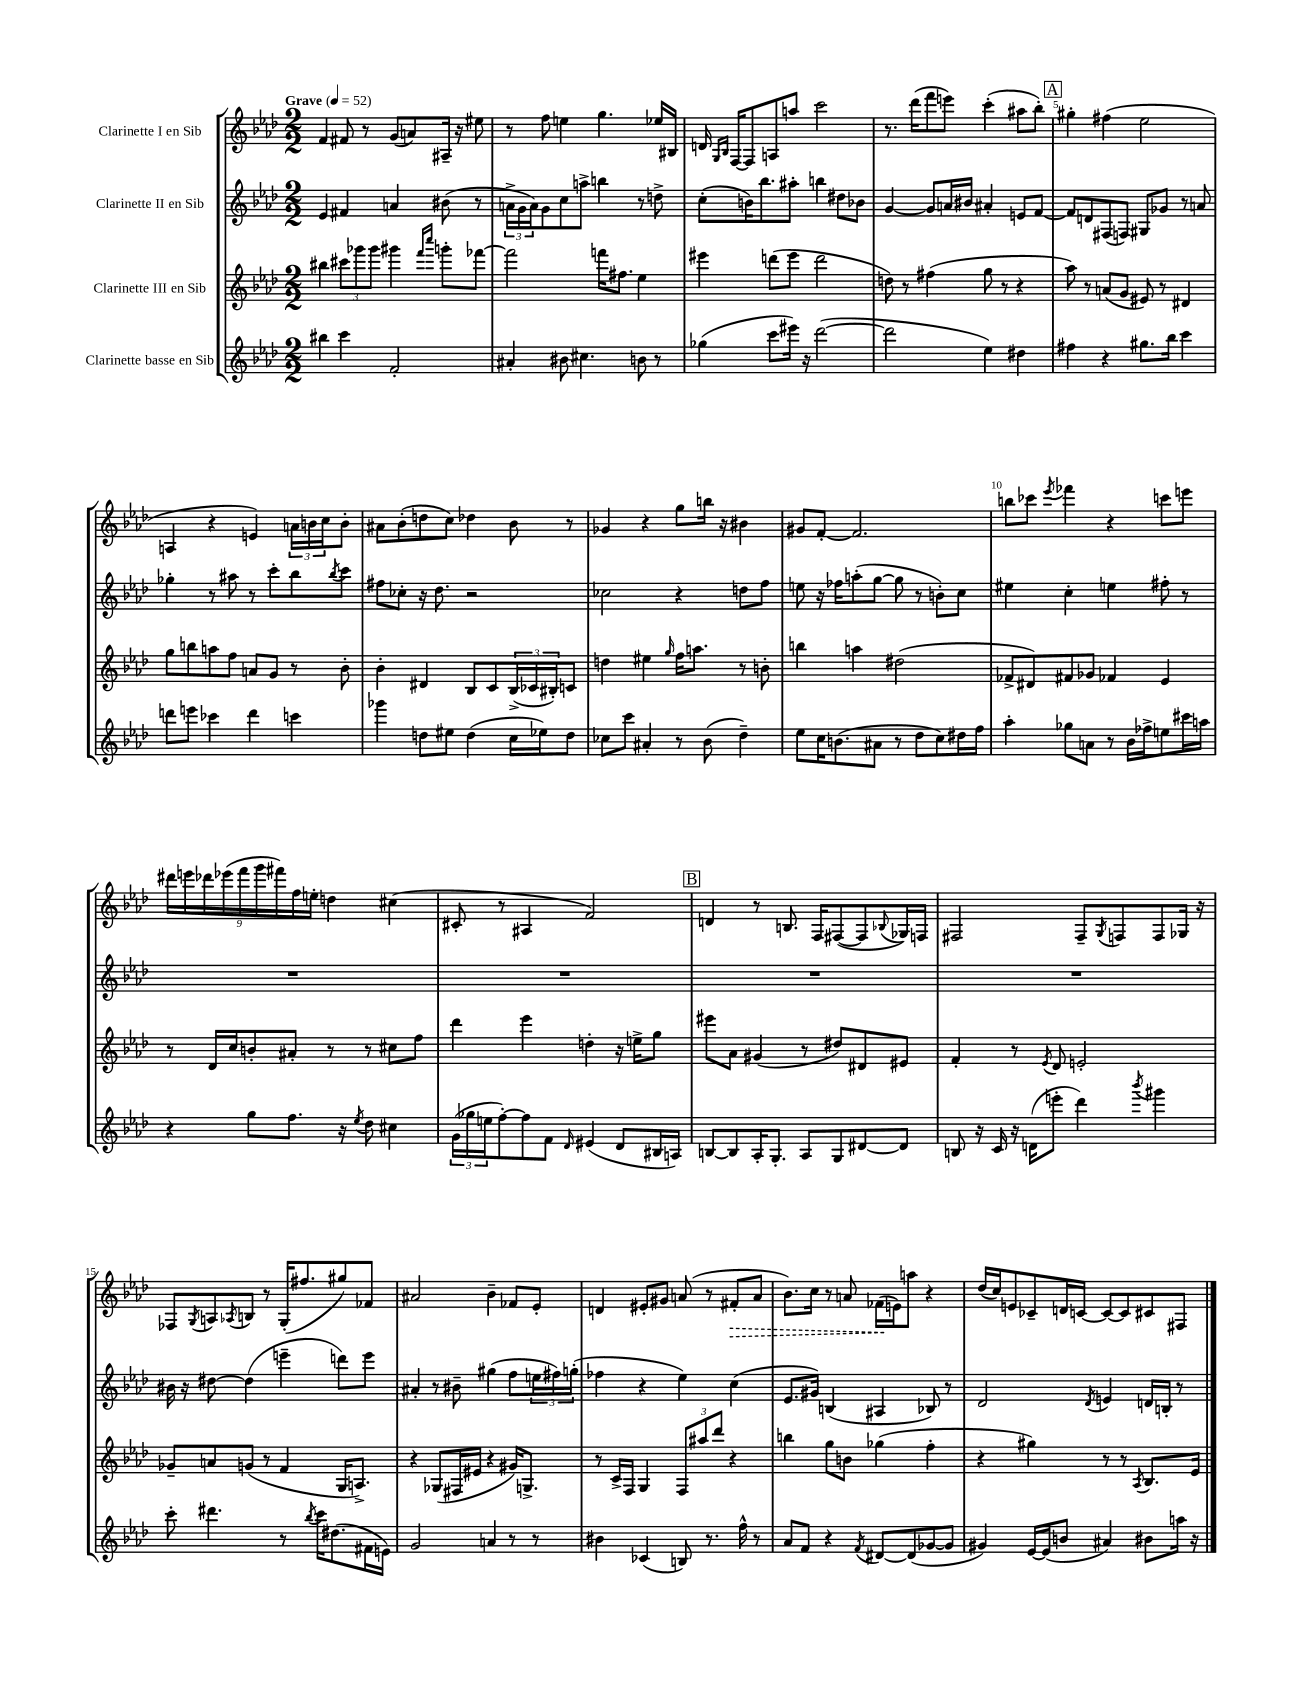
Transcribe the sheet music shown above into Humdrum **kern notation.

**kern	**kern	**kern	**kern
*staff4	*staff3	*staff2	*staff1
*clefG2	*clefG2	*clefG2	*clefG2
*k[b-e-a-d-]	*k[b-e-a-d-]	*k[b-e-a-d-]	*k[b-e-a-d-]
*M2/2	*M2/2	*M2/2	*M2/2
*MM52	*MM52	*MM52	*MM52
4bb#	4bb#	4e-	4f
4ccc	12ccc#	4f#	8f#
.	12ggg-	.	.
.	.	.	8r
.	12ggg-	.	.
2f'	4ggg#	4a	(8g
.	.	.	8a)
.	16qqfff	.	.
.	16qqcccc	.	.
.	8ggg'	(8b#	16A#~
.	.	.	16r
.	[8fff-	8r	8ee#
=	=	=	=
4a#'	2fff-]	24a^	8r
.	.	24g	.
.	.	24a)	.
.	.	8g	8ff
8b#	.	8cc	4ee
4.cc#	.	8aa^	.
.	16fff	4bb	4.gg
.	8.ff#	.	.
8b	4ee-	8r	.
8r	.	8dd^	16ee-
.	.	.	16B#
=	=	=	=
(4gg-	4eee#	(8cc'	16d
.	.	.	16qqG
.	.	.	16qqB-
.	.	.	[16F
.	.	16b)	8F]
.	.	8.bb-	.
8ccc	(8ddd	.	8A
16eee#)	8eee#	8aa#'	8aa
16r	.	.	.
([2ddd-	2ddd	4bb	2ccc
.	.	8dd#	.
.	.	8b-	.
=	=	=	=
2ddd-]	8dd)	[4g	8.r
.	8r	.	.
.	.	.	(16ddd-
.	(4ff#	8g]	8fff
.	.	16a	8eee)
.	.	16b#	.
4ee-)	8gg	4a#'	(4ccc'
.	8r	.	.
4dd#	4r	8e	8aa#
.	.	[8f	8bb-')
=	=	=	=
4ff#	8aa-)	8f]	4gg#'
.	8r	8d	.
4r	(8a	(8F#	(4ff#
.	8g	8F)	.
8.gg#	8e#)	8G#	2ee-
.	8r	8g-	.
16bb-	.	.	.
4ccc	4d#	8r	.
.	.	8a	.
=	=	=	=
8ddd	8gg	4gg-'	4A
8eee	8bb	.	.
4ccc-	8aa	8r	4r
.	8ff	8aa#	.
4ddd	8a	8r	4e)
.	8g	8ccc'	.
4ccc	8r	8bb-	24a
.	.	.	24b
.	.	.	24cc
.	.	8qbb-	.
.	8b-'	8ccc	8b'
=	=	=	=
4ggg-	4b-'	8ff#	8a#
.	.	8cc-'	(8b-'
8dd	4d#	16r	8dd
.	.	8.dd-	.
8ee#	.	.	8cc)
(4dd	8B-	2r	4dd-
.	8c	.	.
16cc	(24B-^	.	8b-
.	24c-	.	.
16ee-)	.	.	.
.	24B#')	.	.
8dd	8c	.	8r
=	=	=	=
8cc-	4dd	2cc-	4g-
8ccc	.	.	.
4a#'	4ee#	.	4r
.	16qqgg	.	.
8r	16ff	4r	8gg
.	8.aa	.	.
(8b-	.	.	16bb
.	.	.	16r
4dd-~)	8r	8dd	4b#
.	8b'	8ff	.
=	=	=	=
8ee-	4bb	8ee	8g#
16cc	.	16r	[8f'
(8.b	.	16ff-	.
.	4aa	(8aa'	2.f]
8a#	.	[8gg	.
8r	(2dd#	8gg]	.
8dd-	.	8r	.
8cc)	.	8b')	.
16dd#	.	8cc	.
16ff	.	.	.
=	=	=	=
4aa-'	8f-^	4ee#	8bb
.	8d#)	.	8ccc-
.	.	.	8qeee-
8gg-	8f#	4cc'	4fff-
8a	8g-	.	.
8r	4f-	4ee	4r
16b-	.	.	.
16ff-^	.	.	.
8ee	4e-	8ff#'	8ccc
16ccc#	.	8r	8eee
16aa	.	.	.
=	=	=	=
4r	8r	1r	18ddd#
.	.	.	18eee
.	.	.	18ddd-
.	16d-	.	.
.	.	.	(18eee-
.	16cc	.	.
.	.	.	18fff
8gg	8b'	.	.
.	.	.	18ggg
.	.	.	18fff#)
8.ff	8a#'	.	.
.	.	.	18ff
.	.	.	18ee'
.	8r	.	4dd
16r	.	.	.
8qee-	.	.	.
8dd-	8r	.	.
4cc#	8cc#	.	(4cc#
.	8ff	.	.
=	=	=	=
(24g	4ddd-	1r	8c#'
24gg-	.	.	.
24ee	.	.	.
[8ff')	.	.	8r
8ff]	4eee-	.	4A#
8f	.	.	.
16qqd-	.	.	.
(4e#	4dd'	.	2f)
8d-	16r	.	.
.	16ee^	.	.
16B#	8gg	.	.
16A)	.	.	.
=	=	=	=
[8B	8eee#	1r	4d
8B]	8a-	.	.
16A-'	(4g#	.	8r
8.G'	.	.	.
.	.	.	8.B
8A-	8r	.	.
.	.	.	16F
8G	8dd#)	.	([8F#
[8d#	8d#	.	8F#]
.	.	.	8qqB-
8d#]	8e#	.	16G-)
.	.	.	16F
=	=	=	=
8B	4f'	1r	2F#
16r	.	.	.
16c	.	.	.
16r	8r	.	.
(16d	.	.	.
.	8qe-	.	.
8eee'	8d-	.	.
4ddd-)	2e'	.	8F#~
.	.	.	8qG
.	.	.	8F
8qbbb-	.	.	.
4ggg#	.	.	8F
.	.	.	16G-
.	.	.	16r
=	=	=	=
8ccc'	8g-~	16b#	8F-
.	.	16r	.
.	.	.	8qG
4.ddd#	8a	[8dd#	8A
.	.	.	8qA-
.	(8g	(4dd#]	8B
.	8r	.	8r
8r	4f	4eee~	(16G'
.	.	.	8.ff#
8qbb-	.	.	.
16ccc	.	.	.
(8.dd#	.	.	.
.	16G	8ddd)	8gg#)
.	8.A^)	.	.
16f#	.	8eee	8f-
16e)	.	.	.
=	=	=	=
2g	4r	4a#'	2a#
.	(8G-	8r	.
.	16F#	8b#~	.
.	16e#	.	.
4a	4r	(4gg#	4b-~
8r	16g#)	8ff	8f-
.	8.G^	.	.
8r	.	24ee	8e-'
.	.	24ff#)	.
.	.	(24gg'	.
=	=	=	=
4b#	8r	4ff-	4d
.	16c^	.	.
.	16F	.	.
(4c-	4G	4r	8e#'
.	.	.	8g#
8B)	12F	4ee-)	(8a
.	12aa#	.	.
8.r	.	.	8r
.	12ddd-	.	.
.	4r	(4cc	8f#'
16ff^^	.	.	.
8r	.	.	8a
=	=	=	=
8a-	4bb	8.e-	8.b-)
8f	.	.	.
.	.	16g#)	16cc
4r	8gg	(4B	8r
.	8b	.	8a
8qf	.	.	.
[8d#	(4gg-	4A#	(16f-
.	.	.	16e)
(8d#]	.	.	8aa
[8g-	4ff'	8B-)	4r
8g-]	.	8r	.
=	=	=	=
4g#)	4r	2d-	(16dd-
.	.	.	16cc)
.	.	.	8e
[16e-	4gg#)	.	8c-~
(16e-]	.	.	.
8b	.	.	16d
.	.	.	[16c
.	.	8qd-	.
4a#)	8r	4e	8c_
.	8r	.	8c]
.	8qA-	.	.
8b#	8.B-	16d	8c#
.	.	16B'	.
16aa	.	8r	8F#
16r	16e-	.	.
==	==	==	==
*-	*-	*-	*-
